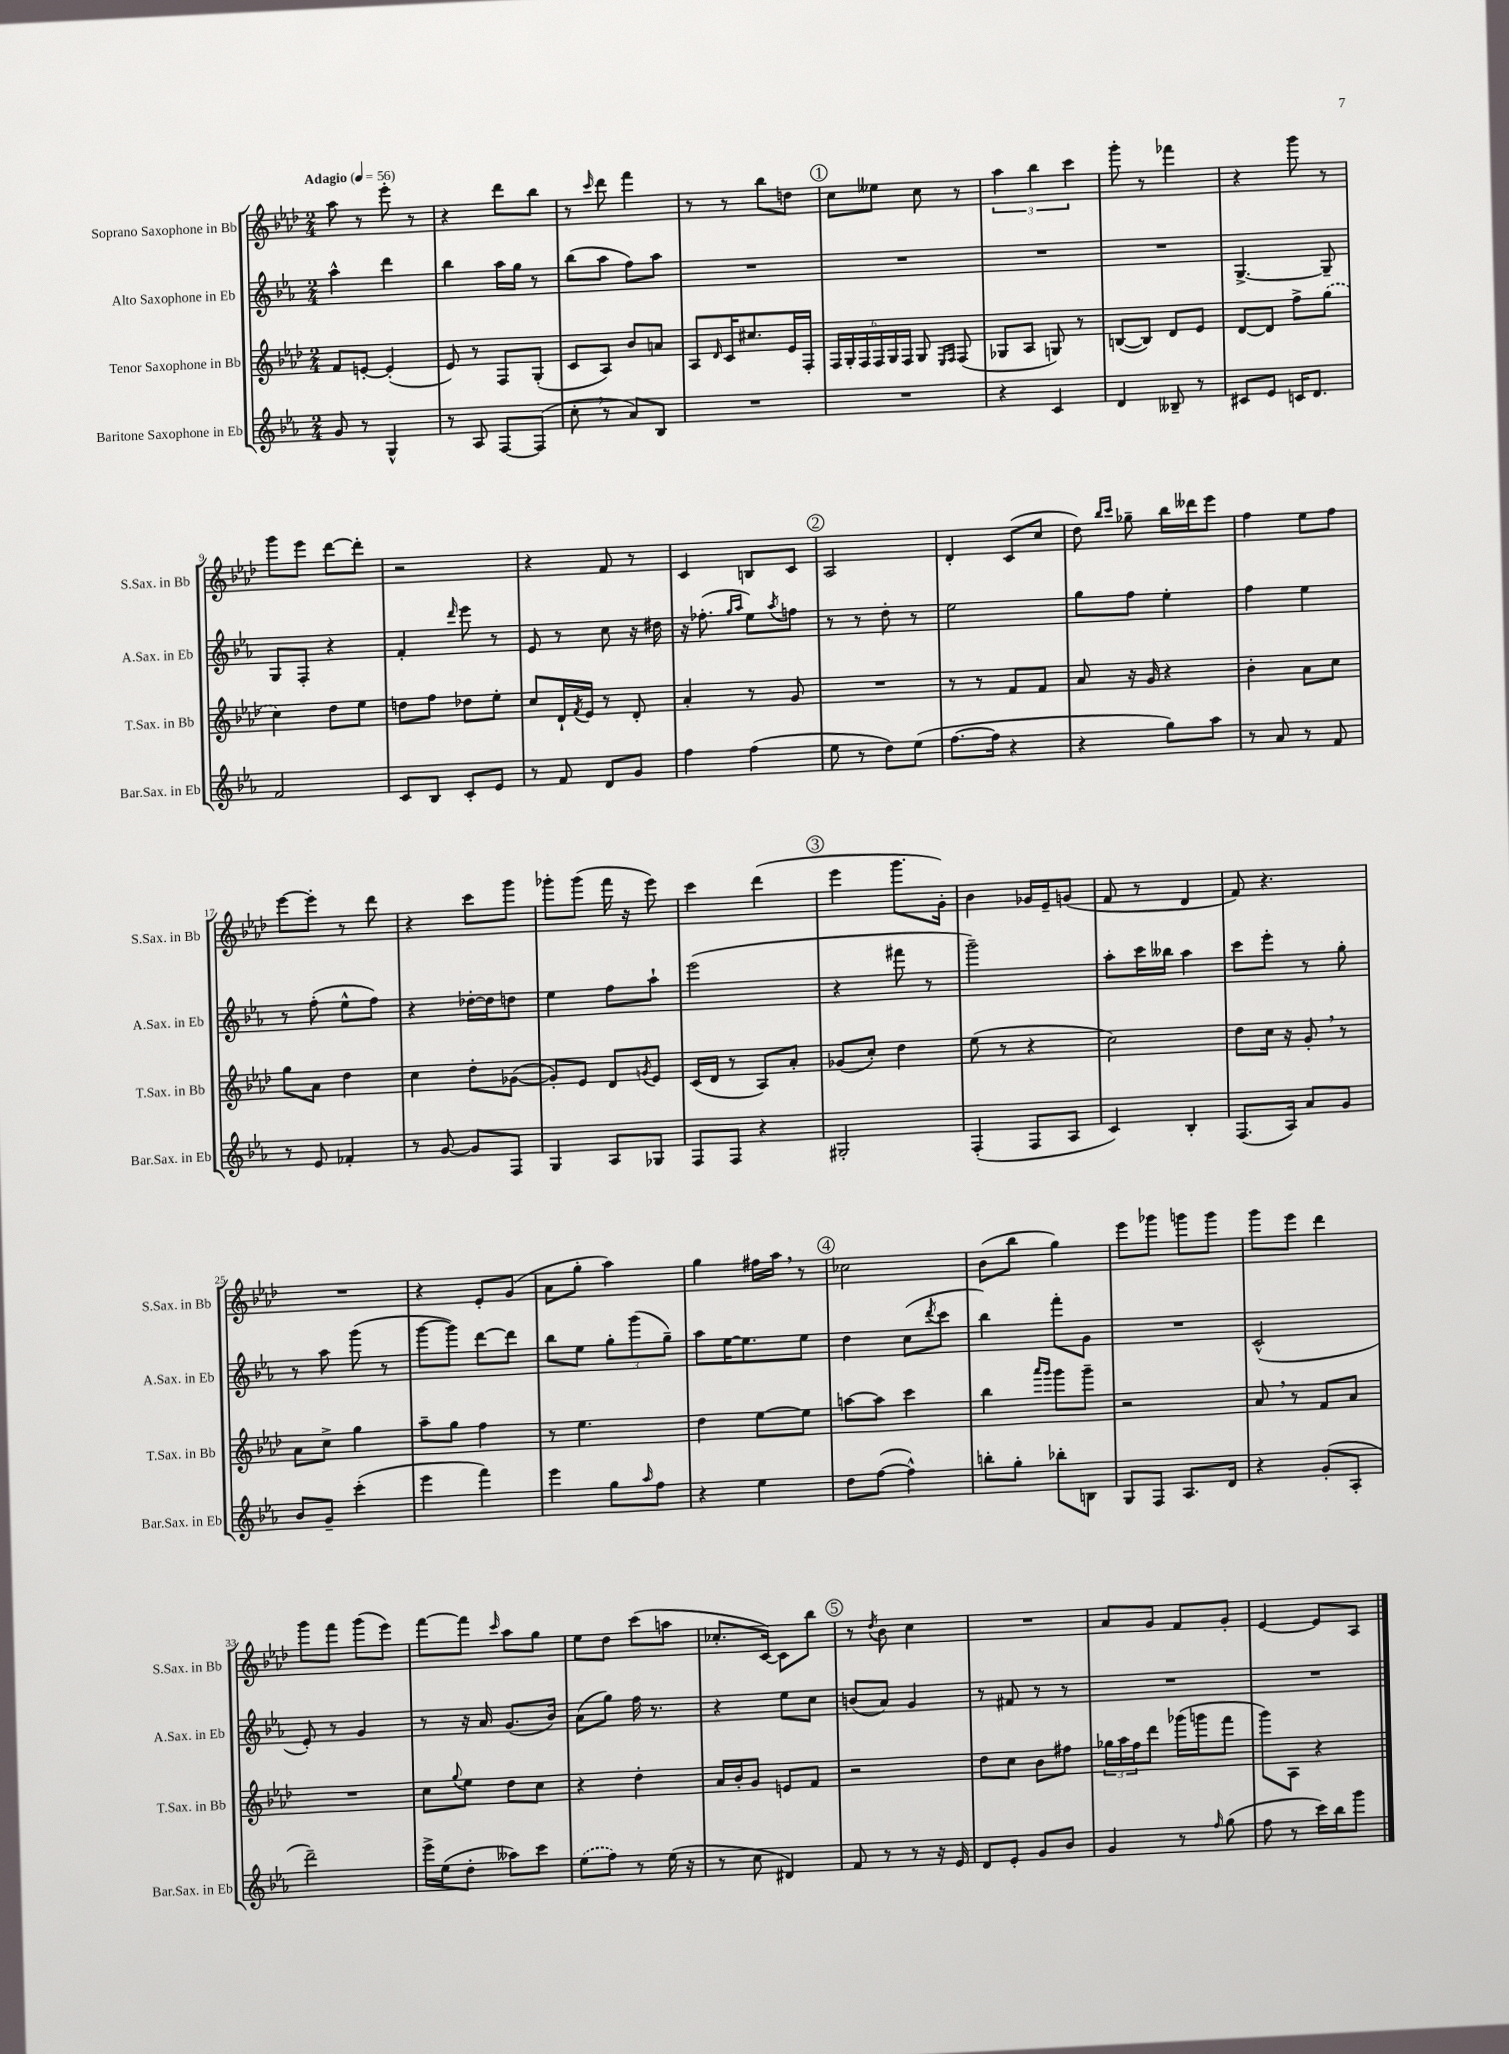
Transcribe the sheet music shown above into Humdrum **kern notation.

**kern	**kern	**kern	**kern
*part4	*part3	*part2	*part1
*staff4	*staff3	*staff2	*staff1
*I"Baritone Saxophone in Eb	*I"Tenor Saxophone in Bb	*I"Alto Saxophone in Eb	*I"Soprano Saxophone in Bb
*I'Bar.Sax. in Eb	*I'T.Sax. in Bb	*I'A.Sax. in Eb	*I'S.Sax. in Bb
*clefG2	*clefG2	*clefG2	*clefG2
*k[b-e-a-]	*k[b-e-a-d-]	*k[b-e-a-]	*k[b-e-a-d-]
*M2/4	*M2/4	*M2/4	*M2/4
*MM56	*MM56	*MM56	*MM56
=1	=1	=1	=1
!	!	!	!LO:TX:a:B:t=Adagio
8g/	8f/L	4aa-^^\	8aa-\
8r	[8en'/J	.	8r
4G^^/	(4e'/]	4ddd\	8eee-'\
.	.	.	8r
=2	=2	=2	=2
8r	8e-/)	4bb-\	4r
8A-/	8r	.	.
[8F/L	8F/L	16aa-\LL	8ddd-\L
.	.	16gg\JJ	.
(8F/J]	(8G'/J	8r	8bb-\J
=3	=3	=3	=3
8cc',\	8c/L	(8bb-\L	8r
.	.	.	16qqccc/
8r	8A-/J)	8aa-\J	8ddd-\
8a-/L)	8b-/L	8ff\L)	4fff\
8B-/J	8an/J	8aa-\J	.
=4	=4	=4	=4
2r	8A-/L	2r	8r
.	16qqd-/	.	.
.	16c/K	.	8r
.	8.cc#X/	.	.
.	.	.	8bb-\L
.	16e-/L	.	8ddn\J
.	16F'/JJ	.	.
!!LO:REH:place=s1:t=1
=5	=5	=5	=5
2r	24F/LL	2r	8cc\L
.	24G'/	.	.
.	24F/	.	.
.	24F/	.	8ee--X\J
.	24G/	.	.
.	24F/JJ	.	.
.	8G/	.	8cc\
.	16qqE-/LL	.	.
.	16qqF/JJ	.	.
.	(8F/	.	8r
=6	=6	=6	=6
4r	8G-X/L	2r	6aa-\
.	8A-/J	.	.
.	.	.	6bb-\
4c/	8Gn/)	.	.
.	.	.	6ccc\
.	8r	.	.
=7	=7	=7	=7
4d/	([8Bn/L	2r	8ggg'\
.	8B/J])	.	8r
8B--X~/	8d-/L	.	4fff-X\
8r	8e-/J	.	.
=8	=8	=8	=8
8c#X/L	[8d-/L	[4.G^/	4r
8e-/J	8d-/J]	.	.
16cn/KL	8ff^\L	.	8ggg\
8.d/J	.	.	.
.	(8gg\J	8G~/]	8r
!!LO:LB:g=z
=9	=9	=9	=9
2f/	4cc\)	8G/L	8ggg\L
.	.	8F'/J	8eee-\J
.	8dd-\L	4r	[8ddd-\L
.	8ee-\J	.	8ddd-'\J]
=10	=10	=10	=10
8c/L	8ddn\L	4f'/	2r
8B-/J	8ff\J	.	.
.	.	16qqddd/	.
8c'/L	8dd-X\L	8eee-\	.
8e-/J	8ee-'\J	8r	.
=11	=11	=11	=11
8r	8cc/L	8e-/	4r
8f/	16d-`/L	8r	.
.	8qf/	.	.
.	16e-/JJ	.	.
8d/L	8r	8cc\	8f/
8g/J	8d-'/	16r	8r
.	.	16dd#X\	.
=12	=12	=12	=12
4ff\	4a-'/	16r	4c/
.	.	(8.ff-X'\	.
.	.	16qqgg/LL	.
.	.	16qqaa-/JJ	.
(4ff\	8r	8ee-\L)	8Bn/L
.	.	8qaa-/	.
.	8g/	8ffn\J	8c/J
!!LO:REH:place=s1:t=2
=13	=13	=13	=13
8ee-\	2r	8r	2A-/
8r	.	8r	.
8dd\L)	.	8dd'\	.
(8ee-\J	.	8r	.
=14	=14	=14	=14
[8.ff\L	8r	2ee-\	4d-'/
.	8r	.	.
16ff\Jk]	.	.	.
4r	8f/L	.	(8c/L
.	8f/J	.	8cc/J
=15	=15	=15	=15
4r	8a-/	8gg\L	8dd-\)
.	.	.	16qqbb-/LL
.	.	.	16qqccc/JJ
.	16r	8ff\J	8gg-X~\
.	16g/	.	.
8gg\L)	4r	4ee-'\	16bb-\LL
.	.	.	16ddd--X\J
8aa-\J	.	.	8eee-\J
=16	=16	=16	=16
8r	4b-'\	4ff\	4ff\
8a-/	.	.	.
8r	8a-\L	4ee-\	8ee-\L
8f/	8cc\J	.	8ff\J
!!LO:LB:g=z
=17	=17	=17	=17
8r	8gg\L	8r	[8eee-\L
8e-/	8a-\J	(8ff'\	8eee-'\J]
4f-X'/	4dd-\	8ee-^^\L	8r
.	.	8ff\J)	8ddd-\
=18	=18	=18	=18
8r	4cc\	4r	4r
[8g/	.	.	.
8g/L]	8dd-'\L	[16dd-X'\LL	8ccc\L
.	.	16dd-\J]	.
8F/J	([8g-X\J	8ddn\J	8ggg\J
=19	=19	=19	=19
4G/	8g-'/L])	4ee-\	8ggg-X'\L
.	8e-/J	.	(8ggg-\J
8A-/L	8d-/L	8ff\L	16fff\
.	.	.	16r
.	8qgn/	.	.
8G-X/J	8e-/J	8aa-`\J	8eee-\)
=20	=20	=20	=20
8F/L	(16c/LL	(2eee-\	4ccc\
.	16d-/JJ	.	.
8F/J	8r	.	.
4r	8A-/L)	.	(4ddd-\
.	8a-'/J	.	.
!!LO:REH:place=s1:t=3
=21	=21	=21	=21
2G#X'/	(8g-X/L	4r	4eee-\
.	8cc'/J)	.	.
.	4dd-\	8fff#X\	8.ggg\L
.	.	8r	.
.	.	.	16g'\Jk)
=22	=22	=22	=22
(4F'/	(8ee-\	2ggg~\)	4b-\
.	8r	.	.
8F/L	4r	.	16g-X/LL
.	.	.	16e-~/J
8A-/J	.	.	(8gn/J
=23	=23	=23	=23
4c/)	2cc\)	8aa-'\L	8f/
.	.	16ccc\L	8r
.	.	16bb--X\JJ	.
4B-'/	.	4aa-\	4d-/
=24	=24	=24	=24
(8.F/L	8dd-\L	8ccc\L	8f/)
.	16cc\Jk	8eee-'\J	4.r
16A-/Jk)	16r	.	.
8a-/L	8g',/	8r	.
8g/J	8r	8gg'\	.
!!LO:LB:g=z
=25	=25	=25	=25
8b-/L	8a-\L	8r	2r
8g~/J	8cc^\J	8aa-\	.
(4ccc'\	4gg\	(8ggg\	.
.	.	8r	.
=26	=26	=26	=26
4eee-\	8aa-~\L	[8ggg\L	4r
.	8gg\J	8ggg\J])	.
4fff\)	4ff\	[8ddd\L	8e-'/L
.	.	8ddd\J]	(8g/J
=27	=27	=27	=27
4eee-\	8r	8bb-\L	8a-\L
.	4.ee-\	8ee-\J	8gg'\J
8gg\L	.	12gg'\L	4aa-\)
.	.	(12ggg\	.
16qqaa-/	.	.	.
8ff\J	.	.	.
.	.	12gg~\J)	.
=28	=28	=28	=28
4r	4dd-\	8aa-\L	4gg\
.	.	[16ee-\K	.
.	.	8.ee-\]	.
4ee-\	[8ee-\L	.	16ff#X\LL
.	.	.	16aa-,\JJ
.	8ee-\J]	8ee-\J	8r
!!LO:REH:place=s1:t=4
=29	=29	=29	=29
8dd\L	[8aan\L	4dd\	2cc-X\
([8ff\J	8aa\J]	.	.
4ff^^\])	4ccc\	(8cc\L	.
.	.	8qddd/	.
.	.	8ccc\J	.
=30	=30	=30	=30
8bbn'\L	4bb-\	4bb-\)	(8b-\L
8gg'\J	.	.	8bb-\J
.	16qqaaa-/LL	.	.
.	16qqggg/JJ	.	.
8bb-X'\L	8ggg\L	8fff'\L	4gg\)
8Bn\J	8ggg~\J	8g\J	.
=31	=31	=31	=31
8G/L	2r	2r	8eee-\L
8F/J	.	.	8ggg-X\J
8.A-/L	.	.	8gggn\L
.	.	.	8ggg\J
16d/Jk	.	.	.
=32	=32	=32	=32
4r	8a-,/	(2c^^/	8ggg\L
.	8r	.	8eee-\J
(8g'/L	8f/L	.	4ddd-\
8A-'/J	8a-/J	.	.
!!LO:LB:g=z
=33	=33	=33	=33
2ddd~\)	2r	8e-'/)	8ggg\L
.	.	8r	8fff\J
.	.	4g/	(8ggg\L
.	.	.	8eee-\J)
=34	=34	=34	=34
16eee-^\LL	8cc\L	8r	[8fff\L
(16ee-\J	.	.	.
.	8qqgg/	.	.
8dd'\J	8ee-\J	16r	8fff\J]
.	.	16a-/	.
.	.	.	16qqccc/
8aa--X\L)	8dd-\L	(8.g/L	8aa-\L
8ccc\J	8cc\J	.	8gg\J
.	.	16b-/Jk)	.
=35	=35	=35	=35
(8ee-\L	4r	(8a-\L	8ee-\L
8ff\J)	.	8gg\J)	8dd-\J
8r	4dd-'\	16ff\	(8ccc\L
.	.	8.r	.
(16ee-\	.	.	8aan\J
16r	.	.	.
=36	=36	=36	=36
8r	16a-/LL	4r	8.cc-X'/L
.	16b-'/J	.	.
8cc\	8g/J	.	.
.	.	.	[16c/Jk)
4d#X/)	8en/L	8ee-\L	8c\L]
.	8f/J	8cc\J	8bb-\J
!!LO:REH:place=s1:t=5
=37	=37	=37	=37
8f/	2r	(8bn/L	8r
.	.	.	8qdd-/
8r	.	8a-/J)	8b-\
8r	.	4g/	4cc\
16r	.	.	.
16e-/	.	.	.
=38	=38	=38	=38
8d/L	8dd-\L	8r	2r
8e-'/J	8cc\J	8f#X/	.
8g/L	8b-\L	8r	.
8b-/J	8ff#X\J	8r	.
=39	=39	=39	=39
4g/	24gg-X\LL	2r	8a-/L
.	24aa-\	.	.
.	24ff\J	.	.
.	8ddd-\J	.	8g/J
8r	(16ggg-X\LL	.	8f/L
.	16gggn\J	.	.
16qqff/	.	.	.
(8gg\	8fff\J	.	8g'/J
=40	=40	=40	=40
8ff\	8ggg\L)	2r	[4e-/
8r	8A-\J	.	.
16ccc\LL)	4r	.	8e-/L]
16bb-\J	.	.	.
8ggg\J	.	.	8A-/J
==	==	==	==
*-	*-	*-	*-
